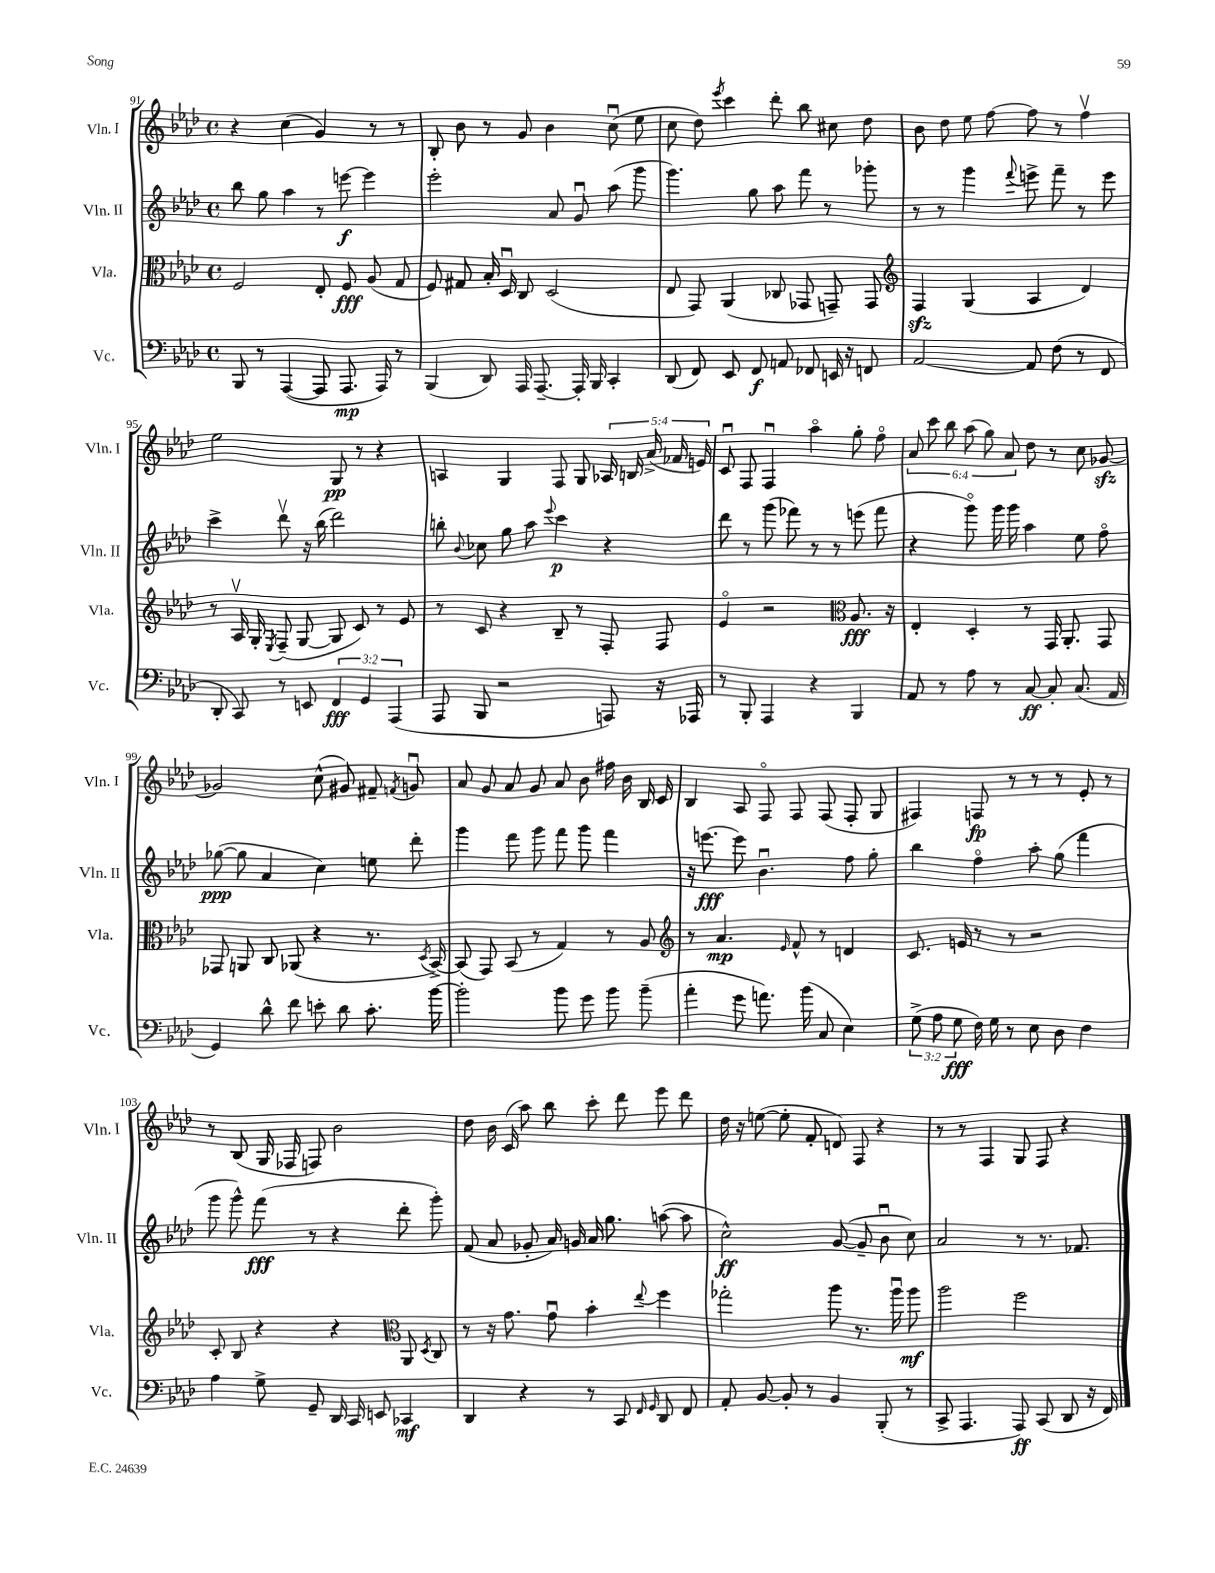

**kern	**kern	**kern	**kern
*staff4	*staff3	*staff2	*staff1
*clefF4	*clefC3	*clefG2	*clefG2
*k[b-e-a-d-]	*k[b-e-a-d-]	*k[b-e-a-d-]	*k[b-e-a-d-]
*M4/4	*M4/4	*M4/4	*M4/4
*met(c)	*met(c)	*met(c)	*met(c)
8BBB-	2F	8bb-	4r
8r	.	8gg	.
([4AAA-	.	4aa-	(4cc
8AAA-]	8E-'	8r	4g)
8.AAA-	8F	[8eee	.
.	(8A-	4eee]	8r
16AAA-)	.	.	.
8r	8G	.	8r
=	=	=	=
(4BBB-	8F)	2eee-'	8B-'
.	8G#	.	8b-
8DD-)	16B-'	.	8r
.	16D-u	.	.
16AAA-	8C	.	8g
[8.AAA-~	.	.	.
.	(2D-	8a-	4b-
16AAA-']	.	8gu	.
16BBB-	.	.	.
4CC'	.	(8aa-	(8ccu
.	.	8ggg	8ee-
=	=	=	=
(8DD-	8E-	4.ggg)	8cc
8FF)	8GG)	.	8dd-)
.	.	.	8qeee-
8EE-	(4AA-	.	4ccc
8FF	.	8gg	.
8AA	8C-	8aa-	8ddd-'
8FF-	8GG-	8fff	8bb-
16EE	8GG~)	8r	8cc#
16r	.	.	.
8FF	8GG	8ggg-'	8dd-
=	=	=	=
*	*clefG2	*	*
[2AA-	4F	8r	8b-
.	.	8r	8dd-
.	(4G	4ggg	8ee-
.	.	.	[8ff
.	.	8qqfff	.
8AA-]	4A-	8eee^	8ff]
(8F	.	8fff~	8r
8r	4d-)	8r	4ffv
8FF	.	8eee	.
=	=	=	=
8DD-'	8r	4ccc^	2ee-
8CC)	16A-v	.	.
.	16G'	.	.
.	8qE-	.	.
8r	(8F~	8ddd-v	.
8EE	[8G	16r	.
.	.	(16bb-	.
6FF	8G]	2ddd-)	8G
.	8c)	.	8r
6GG	.	.	.
.	8r	.	4r
(6AAA-	.	.	.
.	8e-	.	.
=	=	=	=
8AAA-	8r	8bb'	4A
.	.	8qqb-	.
8BBB-	8c	8cc-	.
2r	4r	8gg	4G
.	.	8aa-	.
.	.	8qqeee-	.
.	8B-~	4ccc	8F
.	8r	.	8G
8AAA)	8F'	4r	20A-
.	.	.	20B
.	.	.	(20a-^
16r	8F	.	.
.	.	.	20f-
16AAA-	.	.	.
.	.	.	20e)
=	=	=	=
8r	4e-o	8ddd-	8cu
8BBB-'	.	8r	8F
4AAA-	2r	(8ggg	4Fu
.	.	8fff-)	.
4r	.	8r	4aa-o
.	.	8r	.
*	*clefC3	*	*
4BBB-	8.A-	(8eee	8gg'
.	.	8fff-	8ffo
.	16r	.	.
=	=	=	=
8AA-	4E-'	4r	12a-
.	.	.	12ccc
8r	.	.	.
.	.	.	12bb-
8A-	4D-'	8gggo)	(12aa-
.	.	.	12gg)
8r	.	16ggg	.
.	.	.	12a-
.	.	16ggg	.
[8C	8r	4aa-	8dd-
8C']	16GG	.	8r
.	8.AA-'	.	.
(8.C	.	8ee-	8cc
.	8GG	8ffo	[8g-
16AA-	.	.	.
=	=	=	=
4GG)	8GG-	([8gg-	2g-]
.	8AA	8gg-]	.
8d-^^	8C	4a-	.
8f	(8AA-	.	.
8e'	4r	4cc)	(8cc^^
8d-	.	.	8g#)
8.c'	8.r	8ee	8f#~
.	.	.	8qf
.	.	8ddd-'	8gu
.	8qD-	.	.
[16b-	[16BB-^)	.	.
=	=	=	=
2b-']	(8BB-]	4ggg	8a-
.	8GG)	.	8g
.	(8BB-	8fff	8a-
.	8r	8ggg	8g
8b-	4G)	8fff	8a-
8g	.	8ggg	8b-
8b-	8r	4fff	16ff#
.	.	.	16b-
(8b-~	8A-	.	16B-
.	.	.	16c
=	=	=	=
*	*clefG2	*	*
4a-'	8r	16r	4B-
.	.	[8.eee	.
.	4.a-	.	.
8g	.	8eee]	8A-
8.a)	.	4.b-u	8Fo
.	16qqe-	.	.
.	8f^^	.	8F
(16b-	.	.	.
8C	8r	.	(8F
4E-)	4d	8ff	8F'
.	.	8gg'	8G
=	=	=	=
(12G^	8.c	4bb-	4F#)
12A-	.	.	.
12G	.	.	.
.	16e	.	.
16F)	8r	4ffo	8F
16G	.	.	.
8r	8r	.	8r
8E-	2r	8aa-'	8r
8D-	.	(8gg	8r
4F	.	4fff	8e-'
.	.	.	8r
=	=	=	=
4A-	8c'	8ggg	8r
.	8B-	8ggg^^)	(8B-
8G^	4r	(8fff	16G
.	.	.	16F-
8GG~	.	8r	8F)
16DD-	4r	4r	2b-
16CC	.	.	.
8EE	.	.	.
*	*clefC3	*	*
4CC-	8AA-	8ddd-'	.
.	8qD-	.	.
.	8C	8ggg')	.
=	=	=	=
4DD-	8r	(8f	8dd-
.	16r	8a-	16b-
.	8.g	.	(16c
4r	.	8g-'	8aa-)
.	8gu	16a-)	8bb-
.	.	16g	.
8r	4b-'	16a-	8ccc'
.	.	8.gg	.
8CC	.	.	8ddd-
16qqFF	.	.	.
16qqGG	8qqee-	.	.
8DD-	4ff	([8aa	8eee-
8FF	.	8aa]	8ddd-
=	=	=	=
8AA-'	2gg-'	2cc^^)	16dd-
.	.	.	16r
[8BB-	.	.	([8ee
8BB-']	.	.	8ee']
8r	.	.	8f'
4BB-	8aa-	([8g	8d)
.	8.r	8g~]	8F
(8BBB-'	.	8b-u	4r
.	16aa-u	.	.
8r	8aa-	8cc)	.
=	=	=	=
8CC^	2aa-	2a-	8r
4.AAA-	.	.	8r
.	.	.	4F
8AAA-)	2ff	8r	8G
(8CC	.	8.r	8F
8DD-	.	.	4r
.	.	8.f-	.
16r	.	.	.
16FF)	.	.	.
==	==	==	==
*-	*-	*-	*-
